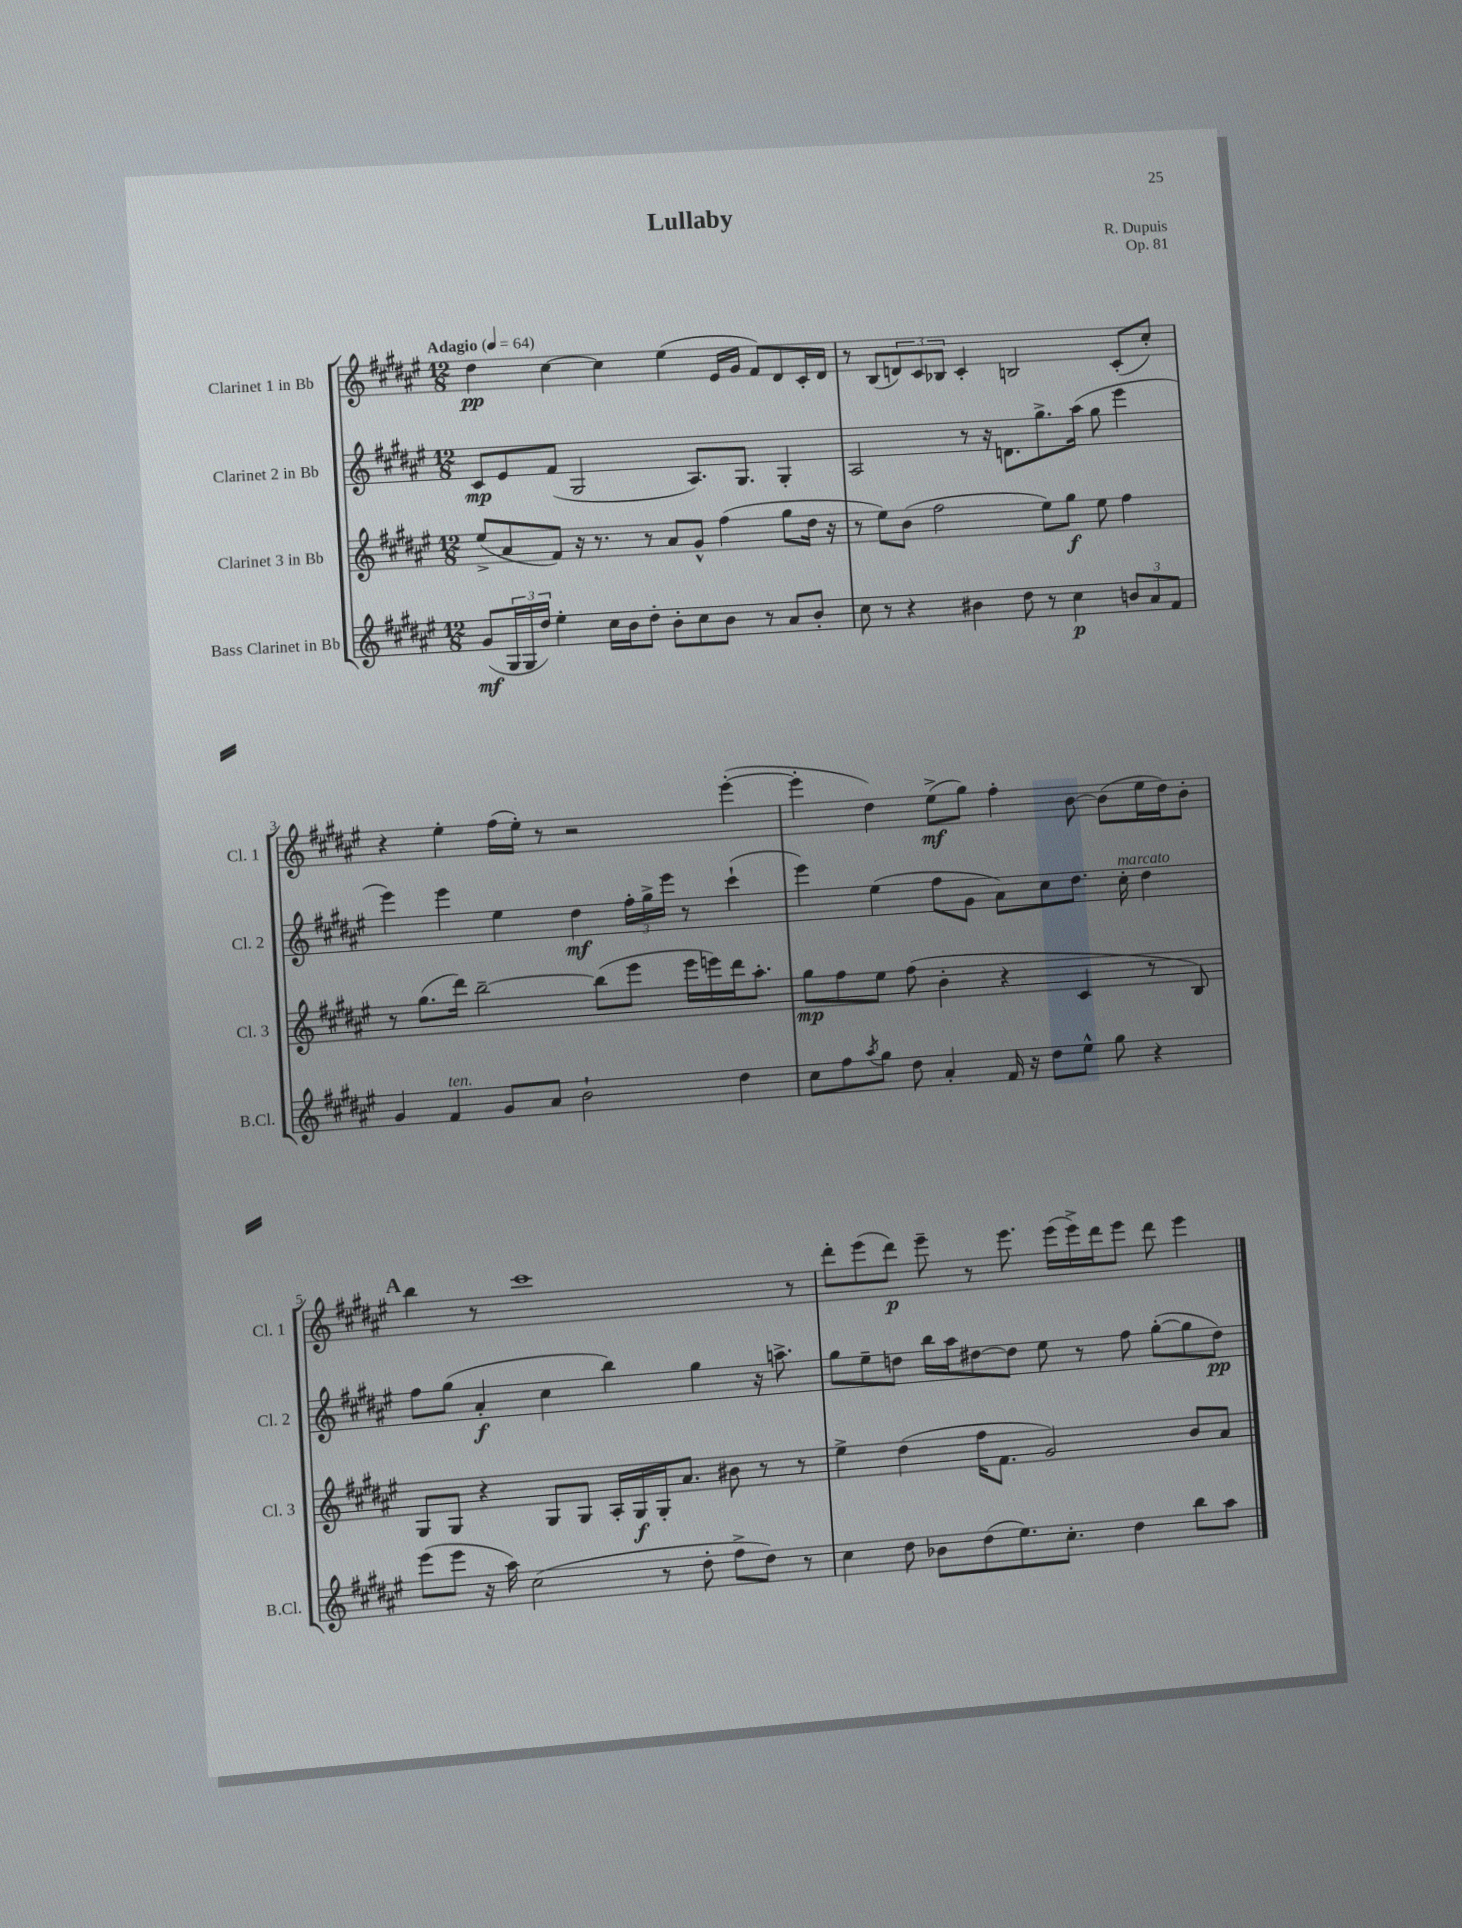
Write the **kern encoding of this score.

**kern	**kern	**kern	**kern
*staff4	*staff3	*staff2	*staff1
*clefG2	*clefG2	*clefG2	*clefG2
*k[f#c#g#d#a#e#]	*k[f#c#g#d#a#e#]	*k[f#c#g#d#a#e#]	*k[f#c#g#d#a#e#]
*M12/8	*M12/8	*M12/8	*M12/8
*MM64	*MM64	*MM64	*MM64
(8g#	(8ee#^	8c#	4dd#
24G#	8a#	8e#	.
24G#	.	.	.
24dd#)	.	.	.
4ee#'	8f#)	(8f#	[4cc#
.	16r	2G#	.
.	8.r	.	.
16cc#	.	.	4cc#]
16b	.	.	.
8dd#'	8r	.	.
8b'	8a#	.	(4ee#
8cc#	8g#^^	8.A#)	.
8b	(4ff#	.	16e#
.	.	8.G#	16g#
8r	.	.	8f#)
8a#	8gg#	4G#'	8d#
8b'	16dd#	.	16c#'
.	16r	.	16d#
=	=	=	=
8cc#	8r	2A#	8r
8r	8ee#)	.	(8B
4r	(8b	.	12d)
.	.	.	12c#
.	2ff#	.	.
.	.	.	12B-
4b#	.	8r	4c#'
.	.	16r	.
.	.	8.d	.
8dd#	.	.	2B
8r	8ee#)	8.gg#^	.
4cc#	8gg#	.	.
.	.	(16aa#	.
.	8ee#	8gg#	.
12b	4ff#	4eee#	(8c#'
12a#	.	.	.
.	.	.	8cc#')
12f#	.	.	.
=	=	=	=
4g#	8r	4eee#)	4r
.	(8.gg#	.	.
4f#	.	4eee#	4ee#'
.	16ddd#)	.	.
.	[2bb~	.	.
8g#	.	4ee#	(16ff#
.	.	.	16ee#')
8a#	.	.	8r
2b`	.	4dd#	2r
.	(8bb]	.	.
.	8eee#	24ff#'	.
.	.	24gg#^	.
.	.	24eee#	.
.	16eee#	8r	.
.	16eee)	.	.
4dd#	16ddd#	(4ccc#`	([4eee#'
.	8.aa#'	.	.
=	=	=	=
8cc#	8gg#	4eee#)	4eee#']
8ff#	8ff#	.	.
8qaa#	.	.	.
8gg#	8ee#	(4ee#	4dd#)
8dd#	(8ff#	.	.
4a#'	4b'	8ff#	(8ee#^
.	.	8g#	8gg#)
16f#	4r	8a#)	4ff#'
16r	.	.	.
8dd#	.	8cc#	.
8ee#^^	4c#	8.dd#	[8b
8gg#	.	.	(8b]
.	.	16cc#'	.
4r	8r	4dd#	16ee#
.	.	.	16dd#)
.	8B)	.	8b'
=	=	=	=
(8eee#	8G#	8ff#	4bb
8eee#	8G#	(8gg#	.
16r	4r	4a#'	8r
16aa#)	.	.	.
(2cc#	.	.	1ccc#
.	8G#	4cc#	.
.	8G#	.	.
.	16A#'	4bb)	.
.	16G#	.	.
8r	16G#'	.	.
.	8.a#	.	.
8dd#'	.	4gg#	.
8ff#^	8b#	.	.
8dd#)	8r	16r	.
.	.	8.aa^	.
8r	8r	.	8r
=	=	=	=
4cc#	4ee#^	8gg#	8ddd#'
.	.	8ee#~	(8eee#
8dd#	(4dd#	8dd	8ddd#)
8b-	.	16bb	8eee#~
.	.	16aa#	.
(8dd#	16ff#	[8dd#	8r
.	8.f#	.	.
8.ee#)	.	8dd#]	8.eee#
.	2g#)	8ee#	.
8.cc#'	.	.	(16eee#
.	.	8r	16eee#^)
.	.	.	16ddd#
4dd#	.	8ff#	8eee#
.	.	([8gg#'	8ddd#
8bb	8b	8gg#]	4eee#
8aa#	8a#	8dd#)	.
==	==	==	==
*-	*-	*-	*-
